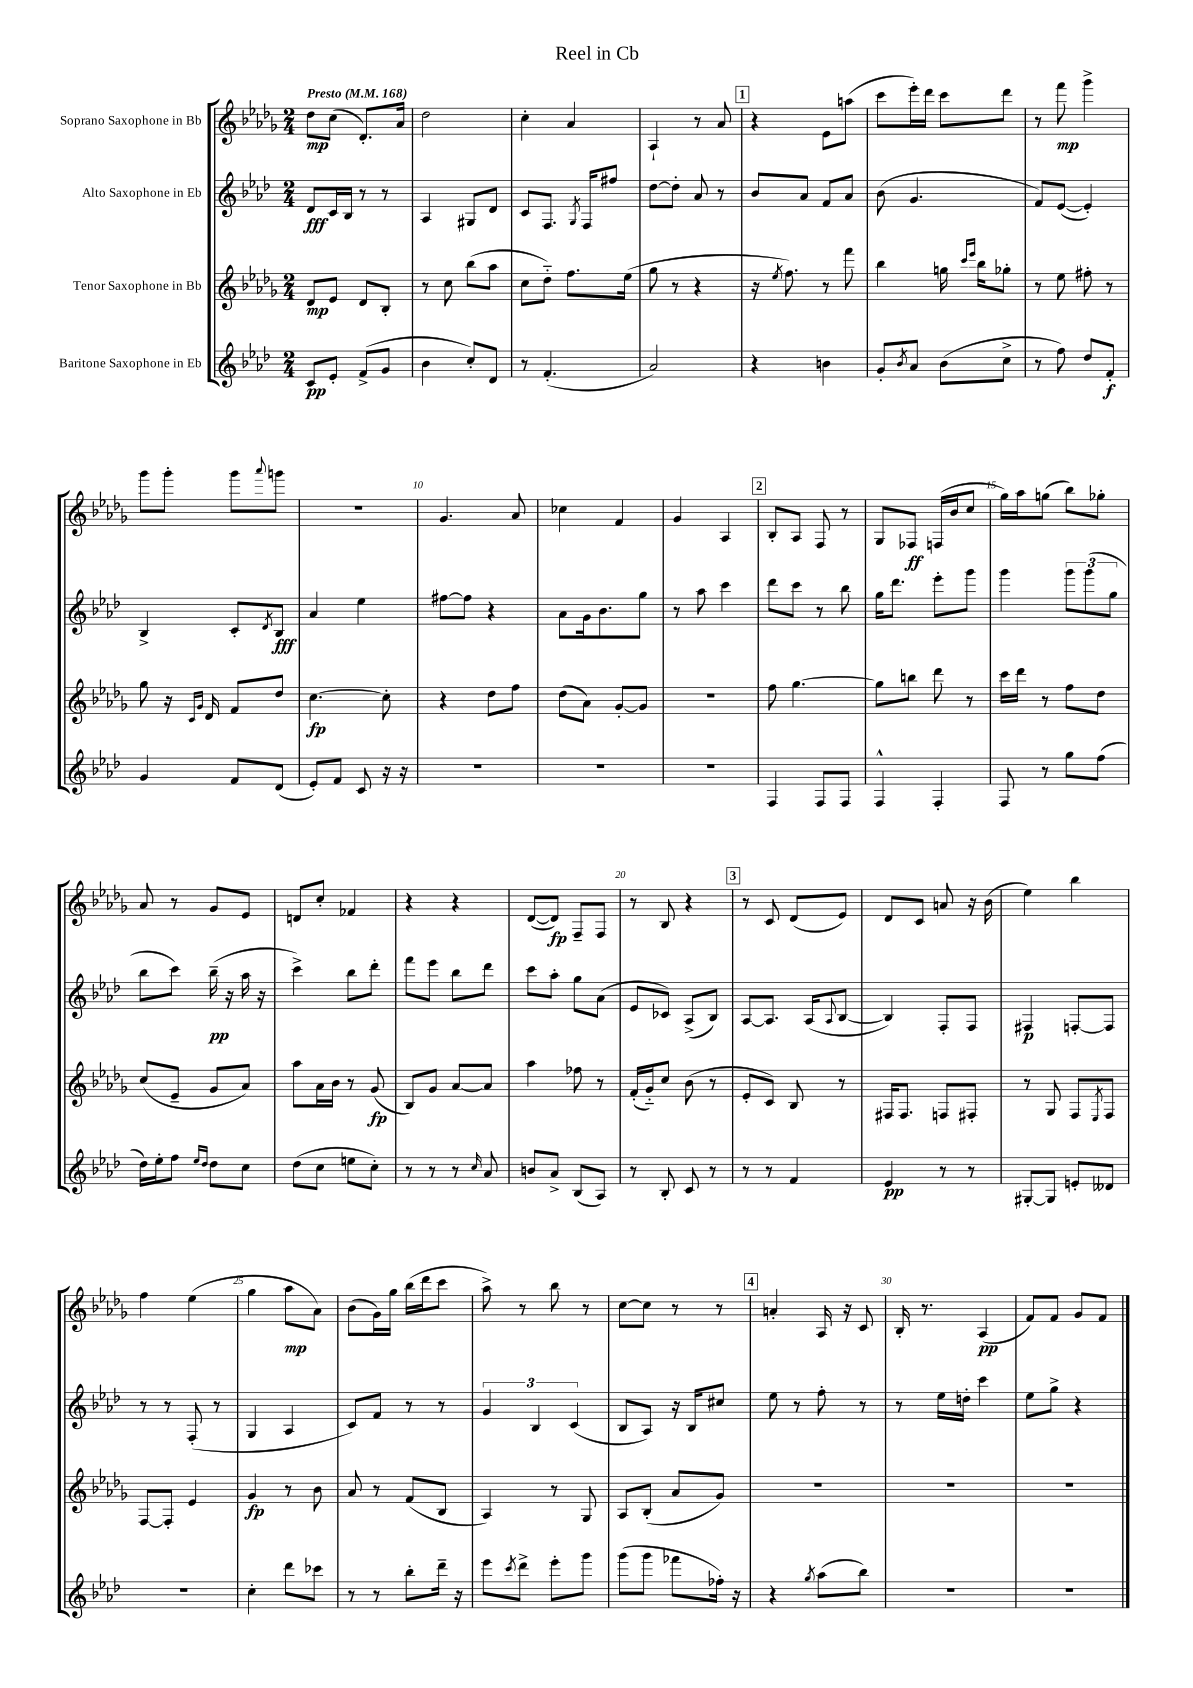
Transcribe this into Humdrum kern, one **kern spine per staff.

**kern	**dynam	**kern	**dynam	**kern	**dynam	**kern	**dynam
*part4	*part4	*part3	*part3	*part2	*part2	*part1	*part1
*staff4	*staff4	*staff3	*staff3	*staff2	*staff2	*staff1	*staff1
*I"Baritone Saxophone in Eb	*	*I"Tenor Saxophone in Bb	*	*I"Alto Saxophone in Eb	*	*I"Soprano Saxophone in Bb	*
*clefG2	*	*clefG2	*	*clefG2	*	*clefG2	*
*k[b-e-a-d-]	*	*k[b-e-a-d-g-]	*	*k[b-e-a-d-]	*	*k[b-e-a-d-g-]	*
*M2/4	*	*M2/4	*	*M2/4	*	*M2/4	*
*MM168	*	*MM168	*	*MM168	*	*MM168	*
=1	=1	=1	=1	=1	=1	=1	=1
!	!	!	!	!	!	!LO:TX:a:B:t=Presto	!
8c/L	pp	8d-/L	mp	8d-/L	fff	8dd-\L	mp
8e-'/J	.	8e-/J	.	16c/L	.	(8cc\J	.
.	.	.	.	16B-/JJ	.	.	.
(8f^/L	.	8d-/L	.	8r	.	8.d-'/L)	.
8g/J	.	8B-'/J	.	8r	.	.	.
.	.	.	.	.	.	16a-/Jk	.
=2	=2	=2	=2	=2	=2	=2	=2
4b-\	.	8r	.	4A-/	.	2dd-\	.
.	.	8cc\	.	.	.	.	.
8cc'/L)	.	(8bb-\L	.	8G#X/L	.	.	.
8d-/J	.	8aa-\J	.	8d-/J	.	.	.
=3	=3	=3	=3	=3	=3	=3	=3
8r	.	8cc\L	.	8c/L	.	4cc'\	.
(4.f'/	.	8dd-\J)	.	8.F/J	.	.	.
.	.	8.ff\L	.	.	.	4a-/	.
.	.	.	.	8qG/	.	.	.
.	.	.	.	16F/KL	.	.	.
.	.	.	.	8ff#X/J	.	.	.
.	.	(16ee-\Jk	.	.	.	.	.
=4	=4	=4	=4	=4	=4	=4	=4
2a-/)	.	8gg-\	.	[8dd-\L	.	4A-`/	.
.	.	8r	.	8dd-'\J]	.	.	.
.	.	4r	.	8a-/	.	8r	.
.	.	.	.	8r	.	8a-/	.
!!LO:REH:place=s1:t=1
=5	=5	=5	=5	=5	=5	=5	=5
4r	.	16r	.	8b-/L	.	4r	.
.	.	8qee-/	.	.	.	.	.
.	.	8.ff\)	.	.	.	.	.
.	.	.	.	8a-/J	.	.	.
4bn\	.	8r	.	8f/L	.	8e-\L	.
.	.	8fff\	.	8a-/J	.	(8aan\J	.
=6	=6	=6	=6	=6	=6	=6	=6
8g'/L	.	4bb-\	.	(8b-\	.	8ccc\L	.
8qb-/	.	.	.	.	.	.	.
8a-/J	.	.	.	4.g/	.	16eee-'\L)	.
.	.	.	.	.	.	16ddd-\JJ	.
(8b-\L	.	16ggn\	.	.	.	8ccc\L	.
.	.	16qqccc/LL	.	.	.	.	.
.	.	16qqeee-/JJ	.	.	.	.	.
.	.	16bb-\KL	.	.	.	.	.
8cc^\J	.	8gg-X'\J	.	.	.	8ddd-\J	.
=7	=7	=7	=7	=7	=7	=7	=7
8r	.	8r	.	8f/L)	.	8r	.
8ff\)	.	8ee-\	.	([8e-/J	.	8fff\	mp
8dd-/L	.	8ff#X'\	.	4e-'/])	.	4ggg-^\	.
8f'/J	f	8r	.	.	.	.	.
!!LO:LB:g=z
=8	=8	=8	=8	=8	=8	=8	=8
4g/	.	8gg-\	.	4B-^/	.	8ggg-\L	.
.	.	16r	.	.	.	8ggg-'\J	.
.	.	16qqc/LL	.	.	.	.	.
.	.	16qqg-/JJ	.	.	.	.	.
.	.	16d-/	.	.	.	.	.
8f/L	.	8f/L	.	8c'/L	.	8ggg-\L	.
.	.	.	.	8qd-/	.	8qqaaa-/	.
(8d-/J	.	8dd-/J	.	8B-/J	fff	8gggn\J	.
=9	=9	=9	=9	=9	=9	=9	=9
8e-'/L)	.	[4.cc\	fp	4a-/	.	2r	.
8f/J	.	.	.	.	.	.	.
8c/	.	.	.	4ee-\	.	.	.
16r	.	8cc'\]	.	.	.	.	.
16r	.	.	.	.	.	.	.
=10	=10	=10	=10	=10	=10	=10	=10
2r	.	4r	.	[8ff#X\L	.	4.g-/	.
.	.	.	.	8ff#\J]	.	.	.
.	.	8dd-\L	.	4r	.	.	.
.	.	8ff\J	.	.	.	8a-/	.
=11	=11	=11	=11	=11	=11	=11	=11
2r	.	(8dd-\L	.	8a-\L	.	4cc-X\	.
.	.	8a-\J)	.	16g\k	.	.	.
.	.	.	.	8.b-\	.	.	.
.	.	[8g-'/L	.	.	.	4f/	.
.	.	8g-/J]	.	8gg\J	.	.	.
=12	=12	=12	=12	=12	=12	=12	=12
2r	.	2r	.	8r	.	4g-/	.
.	.	.	.	8aa-\	.	.	.
.	.	.	.	4ccc\	.	4A-/	.
!!LO:REH:place=s1:t=2
=13	=13	=13	=13	=13	=13	=13	=13
4F/	.	8ff\	.	8ddd-\L	.	8B-'/L	.
.	.	[4.gg-\	.	8ccc\J	.	8A-/J	.
8F/L	.	.	.	8r	.	8F/	.
8F/J	.	.	.	8bb-\	.	8r	.
=14	=14	=14	=14	=14	=14	=14	=14
4F^^/	.	8gg-\L]	.	16gg\KL	.	8G-/L	.
.	.	.	.	8.ddd-\J	.	.	.
.	.	8bbn\J	.	.	.	8F-X/J	ff
4F'/	.	8ddd-\	.	8eee-'\L	.	(16Fn/LL	.
.	.	.	.	.	.	16b-/J	.
.	.	8r	.	8ggg\J	.	8cc/J	.
=15	=15	=15	=15	=15	=15	=15	=15
8F/	.	16ccc\LL	.	4ggg\	.	16gg-\LL)	.
.	.	16ddd-\JJ	.	.	.	16aa-\J	.
8r	.	8r	.	.	.	(8ggn\J	.
8gg\L	.	8ff\L	.	12ggg\L	.	8bb-\L)	.
.	.	.	.	(12ggg\	.	.	.
(8ff\J	.	8dd-\J	.	.	.	8gg-X'\J	.
.	.	.	.	12gg\J	.	.	.
!!LO:LB:g=z
=16	=16	=16	=16	=16	=16	=16	=16
16dd-\LL)	.	(8cc/L	.	8bb-\L	.	8a-/	.
16ee-'\J	.	.	.	.	.	.	.
8ff\J	.	8e-~/J	.	8ccc\J)	.	8r	.
16qqee-/LL	.	.	.	.	.	.	.
16qqdd-/JJ	.	.	.	.	.	.	.
8dd-\L	.	8g-/L	.	(16bb-~\	pp	8g-/L	.
.	.	.	.	16r	.	.	.
8cc\J	.	8a-/J)	.	16aa-\	.	8e-/J	.
.	.	.	.	16r	.	.	.
=17	=17	=17	=17	=17	=17	=17	=17
(8dd-\L	.	8aa-\L	.	4ccc^\)	.	8dn/L	.
8cc\J	.	16a-\L	.	.	.	8cc'/J	.
.	.	16b-\JJ	.	.	.	.	.
8een\L	.	8r	.	8bb-\L	.	4f-X/	.
8cc'\J)	.	(8g-/	fp	8ddd-'\J	.	.	.
=18	=18	=18	=18	=18	=18	=18	=18
8r	.	8B-/L)	.	8fff\L	.	4r	.
8r	.	8g-/J	.	8eee-\J	.	.	.
8r	.	[8a-/L	.	8bb-\L	.	4r	.
16qqcc/	.	.	.	.	.	.	.
8a-/	.	8a-/J]	.	8ddd-\J	.	.	.
=19	=19	=19	=19	=19	=19	=19	=19
8bn/L	.	4aa-\	.	8ccc\L	.	([8d-/L	.
8a-^/J	.	.	.	8aa-'\J	.	8d-/J])	fp
(8B-/L	.	8ff-X\	.	8gg\L	.	8F~/L	.
8A-/J)	.	8r	.	(8a-\J	.	8F/J	.
=20	=20	=20	=20	=20	=20	=20	=20
8r	.	(16f'/LL	.	8e-/L	.	8r	.
.	.	16g-/J)	.	.	.	.	.
8B-'/	.	8cc/J	.	8c-X/J)	.	8B-/	.
8c/	.	(8b-\	.	(8A-^/L	.	4r	.
8r	.	8r	.	8B-/J)	.	.	.
!!LO:REH:place=s1:t=3
=21	=21	=21	=21	=21	=21	=21	=21
8r	.	8e-'/L	.	[8A-/L	.	8r	.
8r	.	8c/J)	.	8.A-/J]	.	8c/	.
4f/	.	8B-/	.	.	.	(8d-/L	.
.	.	.	.	(16A-/KL	.	.	.
.	.	.	.	8qqA-/	.	.	.
.	.	8r	.	[8B-/J	.	8e-/J)	.
=22	=22	=22	=22	=22	=22	=22	=22
4e-/	pp	16F#X/KL	.	4B-/])	.	8d-/L	.
.	.	8.F#/J	.	.	.	.	.
.	.	.	.	.	.	8c/J	.
8r	.	8Fn/L	.	8F'/L	.	8an/	.
8r	.	8F#X'/J	.	8F/J	.	16r	.
.	.	.	.	.	.	(16b-\	.
=23	=23	=23	=23	=23	=23	=23	=23
[8G#X'/L	.	8r	.	4F#X/	p	4ee-\)	.
8G#/J]	.	8G-/	.	.	.	.	.
8en'/L	.	8F/L	.	[8Fn'/L	.	4bb-\	.
.	.	8qE-/	.	.	.	.	.
8d--X/J	.	8F/J	.	8F/J]	.	.	.
!!LO:LB:g=z
=24	=24	=24	=24	=24	=24	=24	=24
2r	.	[8F/L	.	8r	.	4ff\	.
.	.	8F'/J]	.	8r	.	.	.
.	.	4e-/	.	(8F'/	.	(4ee-\	.
.	.	.	.	8r	.	.	.
=25	=25	=25	=25	=25	=25	=25	=25
4cc'\	.	4g-/	fp	4G/	.	4gg-\	.
8ddd-\L	.	8r	.	4A-/	.	8aa-\L	mp
8ccc-X\J	.	8b-\	.	.	.	8a-\J)	.
=26	=26	=26	=26	=26	=26	=26	=26
8r	.	8a-/	.	8c/L)	.	(8b-\L	.
8r	.	8r	.	8f/J	.	16g-\L)	.
.	.	.	.	.	.	16gg-\JJ	.
8bb-'\L	.	(8f/L	.	8r	.	(16bb-\LL	.
.	.	.	.	.	.	16ddd-\J	.
16ddd-~\Jk	.	8B-/J	.	8r	.	8ccc\J	.
16r	.	.	.	.	.	.	.
=27	=27	=27	=27	=27	=27	=27	=27
8eee-\L	.	4A-/)	.	6g/	.	8aa-^\)	.
8qccc/	.	.	.	.	.	.	.
8ddd-^\J	.	.	.	.	.	8r	.
.	.	.	.	6B-/	.	.	.
8eee-'\L	.	8r	.	.	.	8bb-\	.
.	.	.	.	(6c/	.	.	.
8ggg\J	.	8G-/	.	.	.	8r	.
=28	=28	=28	=28	=28	=28	=28	=28
(8ggg\L	.	8A-/L	.	8B-/L	.	[8cc\L	.
8ggg\J	.	(8B-'/J	.	8A-/J)	.	8cc\J]	.
8fff-X\L	.	8a-/L	.	16r	.	8r	.
.	.	.	.	16B-/KL	.	.	.
16ff-X'\Jk)	.	8g-/J)	.	8cc#X/J	.	8r	.
16r	.	.	.	.	.	.	.
!!LO:REH:place=s1:t=4
=29	=29	=29	=29	=29	=29	=29	=29
4r	.	2r	.	8ee-\	.	4an'/	.
.	.	.	.	8r	.	.	.
8qgg/	.	.	.	.	.	.	.
(8aa-\L	.	.	.	8ff'\	.	16A-/	.
.	.	.	.	.	.	16r	.
8bb-\J)	.	.	.	8r	.	8c/	.
=30	=30	=30	=30	=30	=30	=30	=30
2r	.	2r	.	8r	.	16B-'/	.
.	.	.	.	.	.	8.r	.
.	.	.	.	16ee-\LL	.	.	.
.	.	.	.	16ddn'\JJ	.	.	.
.	.	.	.	4ccc\	.	(4A-/	pp
=31	=31	=31	=31	=31	=31	=31	=31
2r	.	2r	.	8ee-\L	.	8f/L)	.
.	.	.	.	8gg^\J	.	8f/J	.
.	.	.	.	4r	.	8g-/L	.
.	.	.	.	.	.	8f/J	.
==	==	==	==	==	==	==	==
*-	*-	*-	*-	*-	*-	*-	*-
